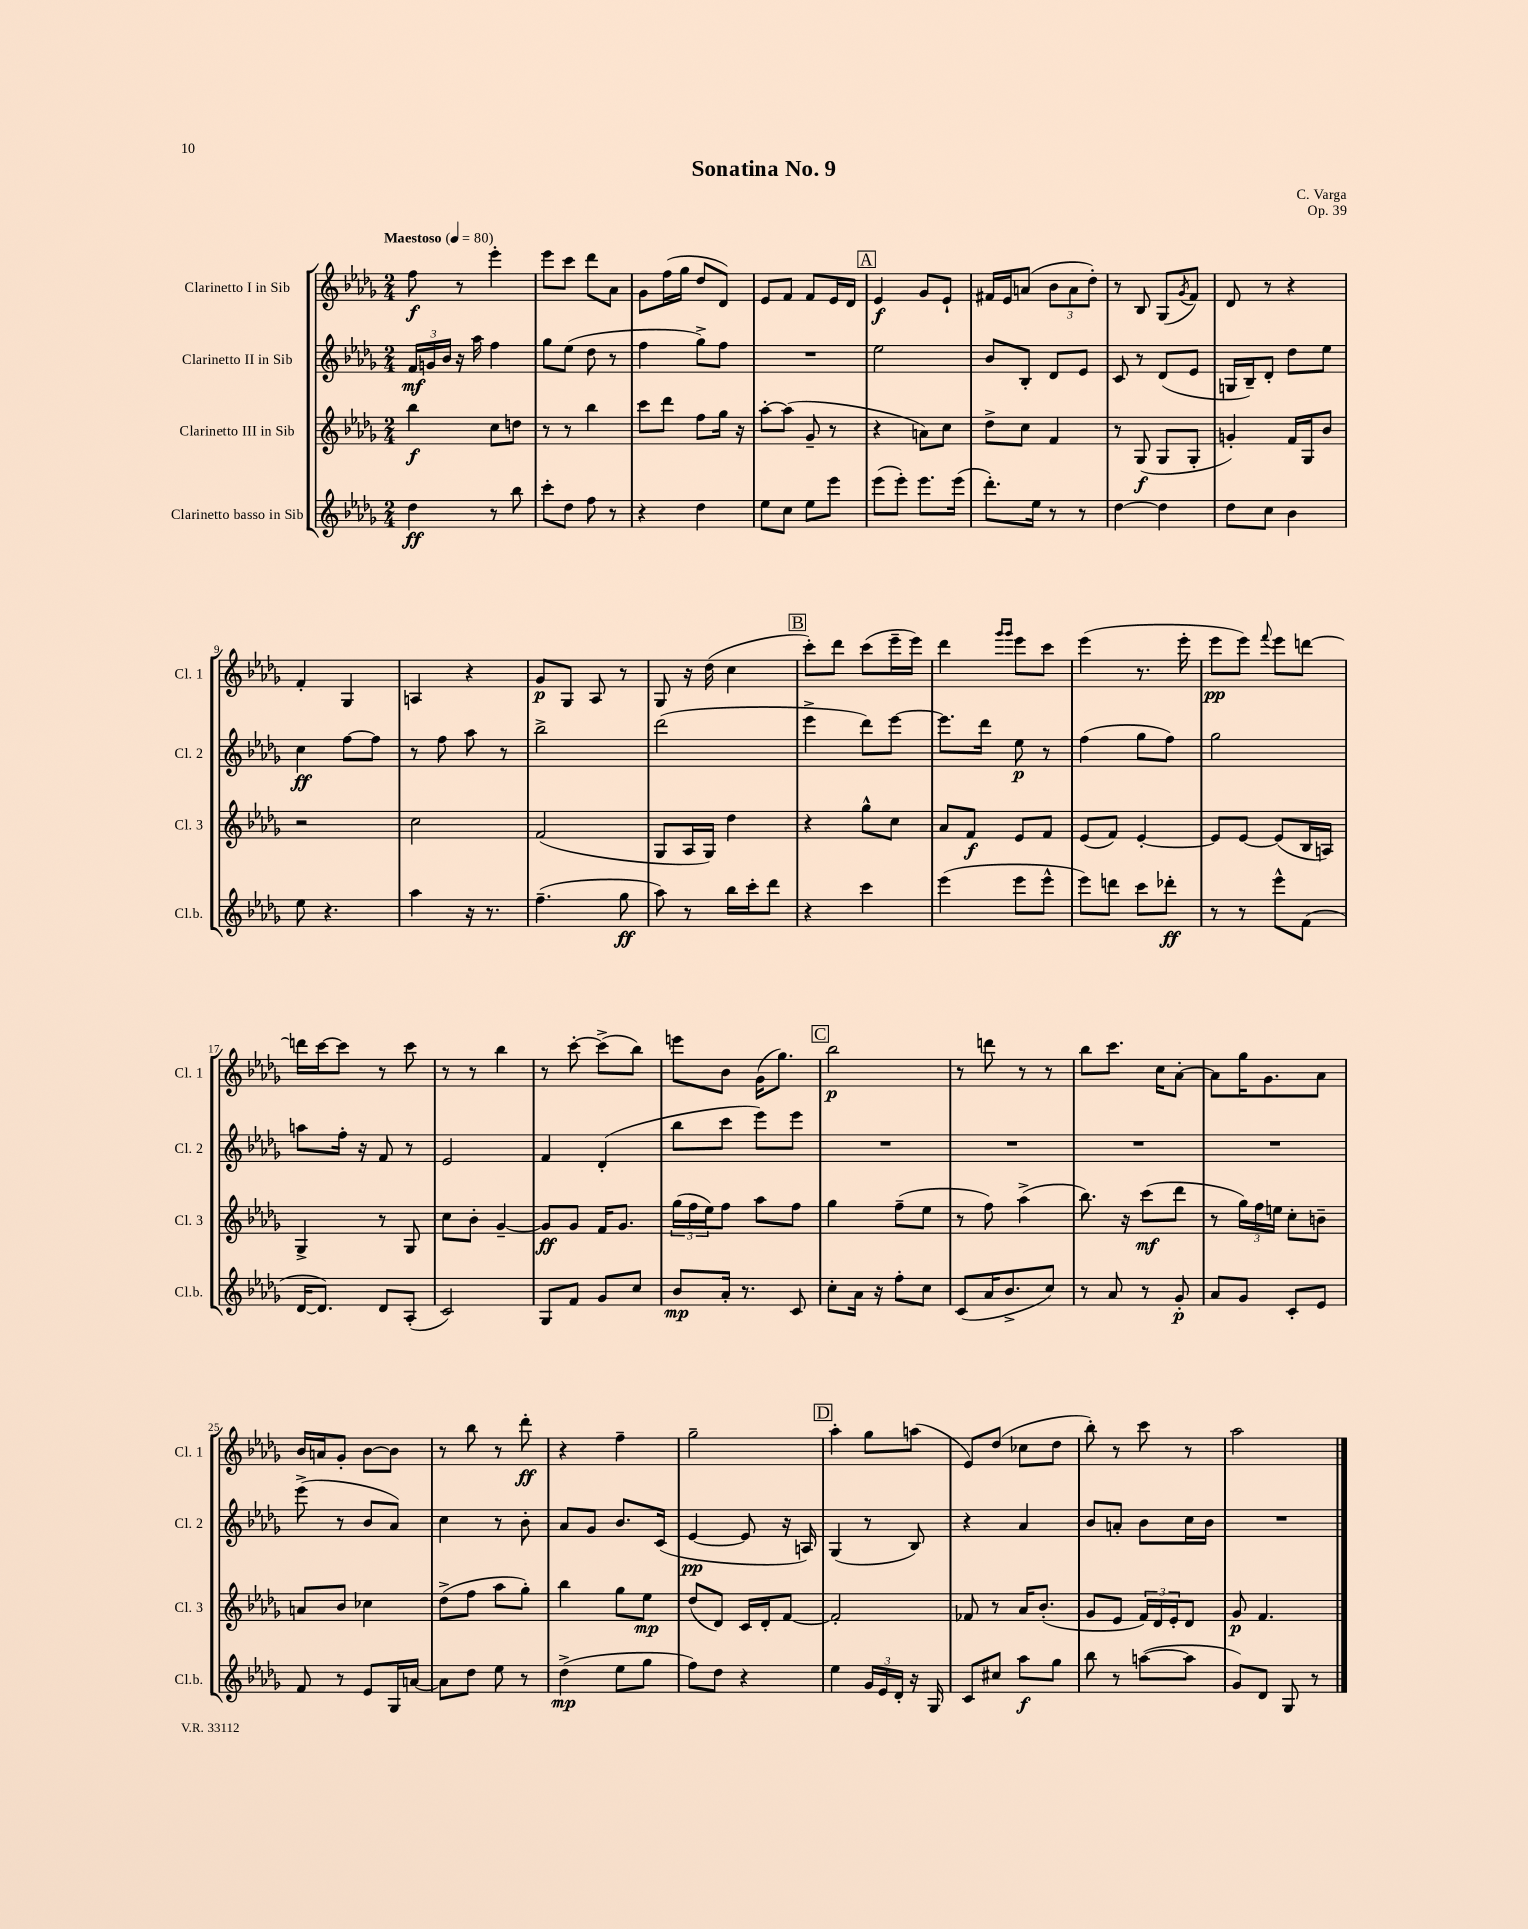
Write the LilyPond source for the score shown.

\header { title = "Sonatina No. 9" composer = "C. Varga" opus = "Op. 39" }
<<
\new StaffGroup <<
\new Staff = "s0" \with { instrumentName = "Clarinetto I in Sib" shortInstrumentName = "Cl. 1" } {
    \clef treble \key des \major \numericTimeSignature \time 2/4 \tempo "Maestoso" 4 = 80
    f''8\f r8 ees'''4-. |
    ees'''8 c'''8 des'''8 aes'8 |
    ges'8 f''16( ges''16 des''8 des'8) |
    ees'8 f'8 f'8 ees'16 des'16 |
    \mark \markup { \box "A" } ees'4\f ges'8 ees'8-! |
    fis'16 ees'16 a'8( \tuplet 3/2 { bes'8 a'8 des''8-.) } |
    r8 bes8 ges8( \acciaccatura { ges'8 } f'8) |
    des'8 r8 r4 |
    f'4-. ges4 |
    a4 r4 |
    ges'8\p ges8 aes8 r8 |
    ges8 r16 des''16( c''4 |
    \mark \markup { \box "B" } c'''8-.) des'''8 c'''8( ees'''16-- ees'''16) |
    des'''4 \grace { ges'''16 ges'''16 } ees'''8 c'''8 |
    ees'''4( r8. ees'''16-. |
    ees'''8\pp ees'''8) \appoggiatura { f'''8 } ees'''8 d'''8~ |
    d'''16 c'''16~ c'''8 r8 c'''8 |
    r8 r8 bes''4 |
    r8 c'''8~-. c'''8->( bes''8) |
    e'''8 bes'8 ges'16( ges''8.) |
    \mark \markup { \box "C" } bes''2\p |
    r8 d'''8 r8 r8 |
    bes''8 c'''8. c''16 aes'8~-. |
    aes'8 ges''16 ges'8. aes'8 |
    bes'16 a'16 ges'8-. bes'8~ bes'8 |
    r8 bes''8 r8 des'''8-.\ff |
    r4 f''4-- |
    ges''2-- |
    \mark \markup { \box "D" } aes''4-. ges''8 a''8( |
    ees'8) des''8( ces''8 des''8 |
    bes''8-.) r8 c'''8 r8 |
    aes''2 \bar "|." |
}
\new Staff = "s1" \with { instrumentName = "Clarinetto II in Sib" shortInstrumentName = "Cl. 2" } {
    \clef treble \key des \major \numericTimeSignature \time 2/4
    \tuplet 3/2 { f'16\mf g'16 bes'16 } r16 aes''16 f''4 |
    ges''8 ees''8( des''8 r8 |
    f''4 ges''8->) f''8 |
    R2 |
    \mark \markup { \box "A" } ees''2 |
    bes'8 bes8-. des'8 ees'8 |
    c'8 r8 des'8( ees'8 |
    g16 bes16--) des'8-. des''8 ees''8 |
    c''4\ff f''8~ f''8 |
    r8 f''8 aes''8 r8 |
    bes''2-> |
    des'''2( |
    \mark \markup { \box "B" } ees'''4-> des'''8) ees'''8~ |
    ees'''8. des'''16 ees''8\p r8 |
    f''4( ges''8 f''8) |
    ges''2 |
    a''8 f''16-. r16 f'8 r8 |
    ees'2 |
    f'4 des'4-.( |
    bes''8 c'''8 ees'''8) ees'''8 |
    \mark \markup { \box "C" } R2 |
    R2 |
    R2 |
    R2 |
    ees'''8->( r8 bes'8 aes'8) |
    c''4 r8 bes'8-. |
    aes'8 ges'8 bes'8. c'16( |
    ees'4~\pp ees'8 r16 a16) |
    \mark \markup { \box "D" } ges4( r8 bes8) |
    r4 aes'4 |
    bes'8 a'8-. bes'8 c''16 bes'16 |
    R2 \bar "|." |
}
\new Staff = "s2" \with { instrumentName = "Clarinetto III in Sib" shortInstrumentName = "Cl. 3" } {
    \clef treble \key des \major \numericTimeSignature \time 2/4
    bes''4\f c''8 d''8 |
    r8 r8 bes''4 |
    c'''8 des'''8 f''8 ges''16 r16 |
    aes''8~-. aes''8( ges'8-- r8 |
    \mark \markup { \box "A" } r4 a'8) c''8 |
    des''8-> c''8 f'4 |
    r8 ges8\f( ges8 ges8-. |
    g'4-.) f'16 ges16 bes'8 |
    r2 |
    c''2 |
    f'2( |
    ges8 aes16 ges16) des''4 |
    \mark \markup { \box "B" } r4 ges''8-^ c''8 |
    aes'8 f'8\f ees'8 f'8 |
    ees'8( f'8) ees'4~-. |
    ees'8 ees'8~ ees'8( bes16 a16) |
    ges4-> r8 ges8 |
    c''8 bes'8-. ges'4~-- |
    ges'8\ff ges'8 f'16 ges'8. |
    \tuplet 3/2 { ges''16( f''16 ees''16) } f''8 aes''8 f''8 |
    \mark \markup { \box "C" } ges''4 f''8--( ees''8 |
    r8 f''8) aes''4->( |
    bes''8.) r16 c'''8\mf( des'''8 |
    r8 \tuplet 3/2 { ges''16) f''16 e''16 } c''8-. b'8-- |
    a'8 bes'8 ces''4 |
    des''8->( f''8 aes''8 ges''8-.) |
    bes''4 ges''8 ees''8\mp |
    des''8( des'8) c'16 des'16-. f'8~ |
    \mark \markup { \box "D" } f'2-. |
    fes'8 r8 aes'16 bes'8.-.( |
    ges'8 ees'8 \tuplet 3/2 { f'16) des'16 ees'16-. } des'8 |
    ges'8\p f'4. \bar "|." |
}
\new Staff = "s3" \with { instrumentName = "Clarinetto basso in Sib" shortInstrumentName = "Cl.b." } {
    \clef treble \key des \major \numericTimeSignature \time 2/4
    des''4\ff r8 bes''8 |
    c'''8-. des''8 f''8 r8 |
    r4 des''4 |
    ees''8 c''8 ees''8 ees'''8 |
    \mark \markup { \box "A" } ees'''8( ees'''8-.) ees'''8. ees'''16( |
    des'''8.-.) ees''16 r8 r8 |
    des''4~ des''4 |
    des''8 c''8 bes'4 |
    ees''8 r4. |
    aes''4 r16 r8. |
    f''4.--( ges''8\ff |
    aes''8) r8 bes''16 c'''16-. des'''8 |
    \mark \markup { \box "B" } r4 c'''4 |
    ees'''4( ees'''8 ees'''8-^ |
    ees'''8) d'''8 c'''8 des'''8-.\ff |
    r8 r8 ees'''8-^ f'8( |
    des'16~ des'8.) des'8 aes8-.( |
    c'2) |
    ges8 f'8 ges'8 c''8 |
    bes'8\mp aes'16-. r8. c'8 |
    \mark \markup { \box "C" } c''8-. aes'16 r16 f''8-. c''8 |
    c'8( aes'16 bes'8.-> c''8) |
    r8 aes'8 r8 ges'8-.\p |
    aes'8 ges'8 c'8-. ees'8 |
    f'8 r8 ees'8 ges16 a'16~ |
    a'8 des''8 ees''8 r8 |
    des''4->\mp( ees''8 ges''8 |
    f''8) des''8 r4 |
    \mark \markup { \box "D" } ees''4 \tuplet 3/2 { ges'16 ees'16 des'16-. } r16 ges16 |
    c'8 cis''8 aes''8\f ges''8 |
    bes''8 r8 a''8~( a''8 |
    ges'8) des'8 ges8 r8 \bar "|." |
}
>>
>>
